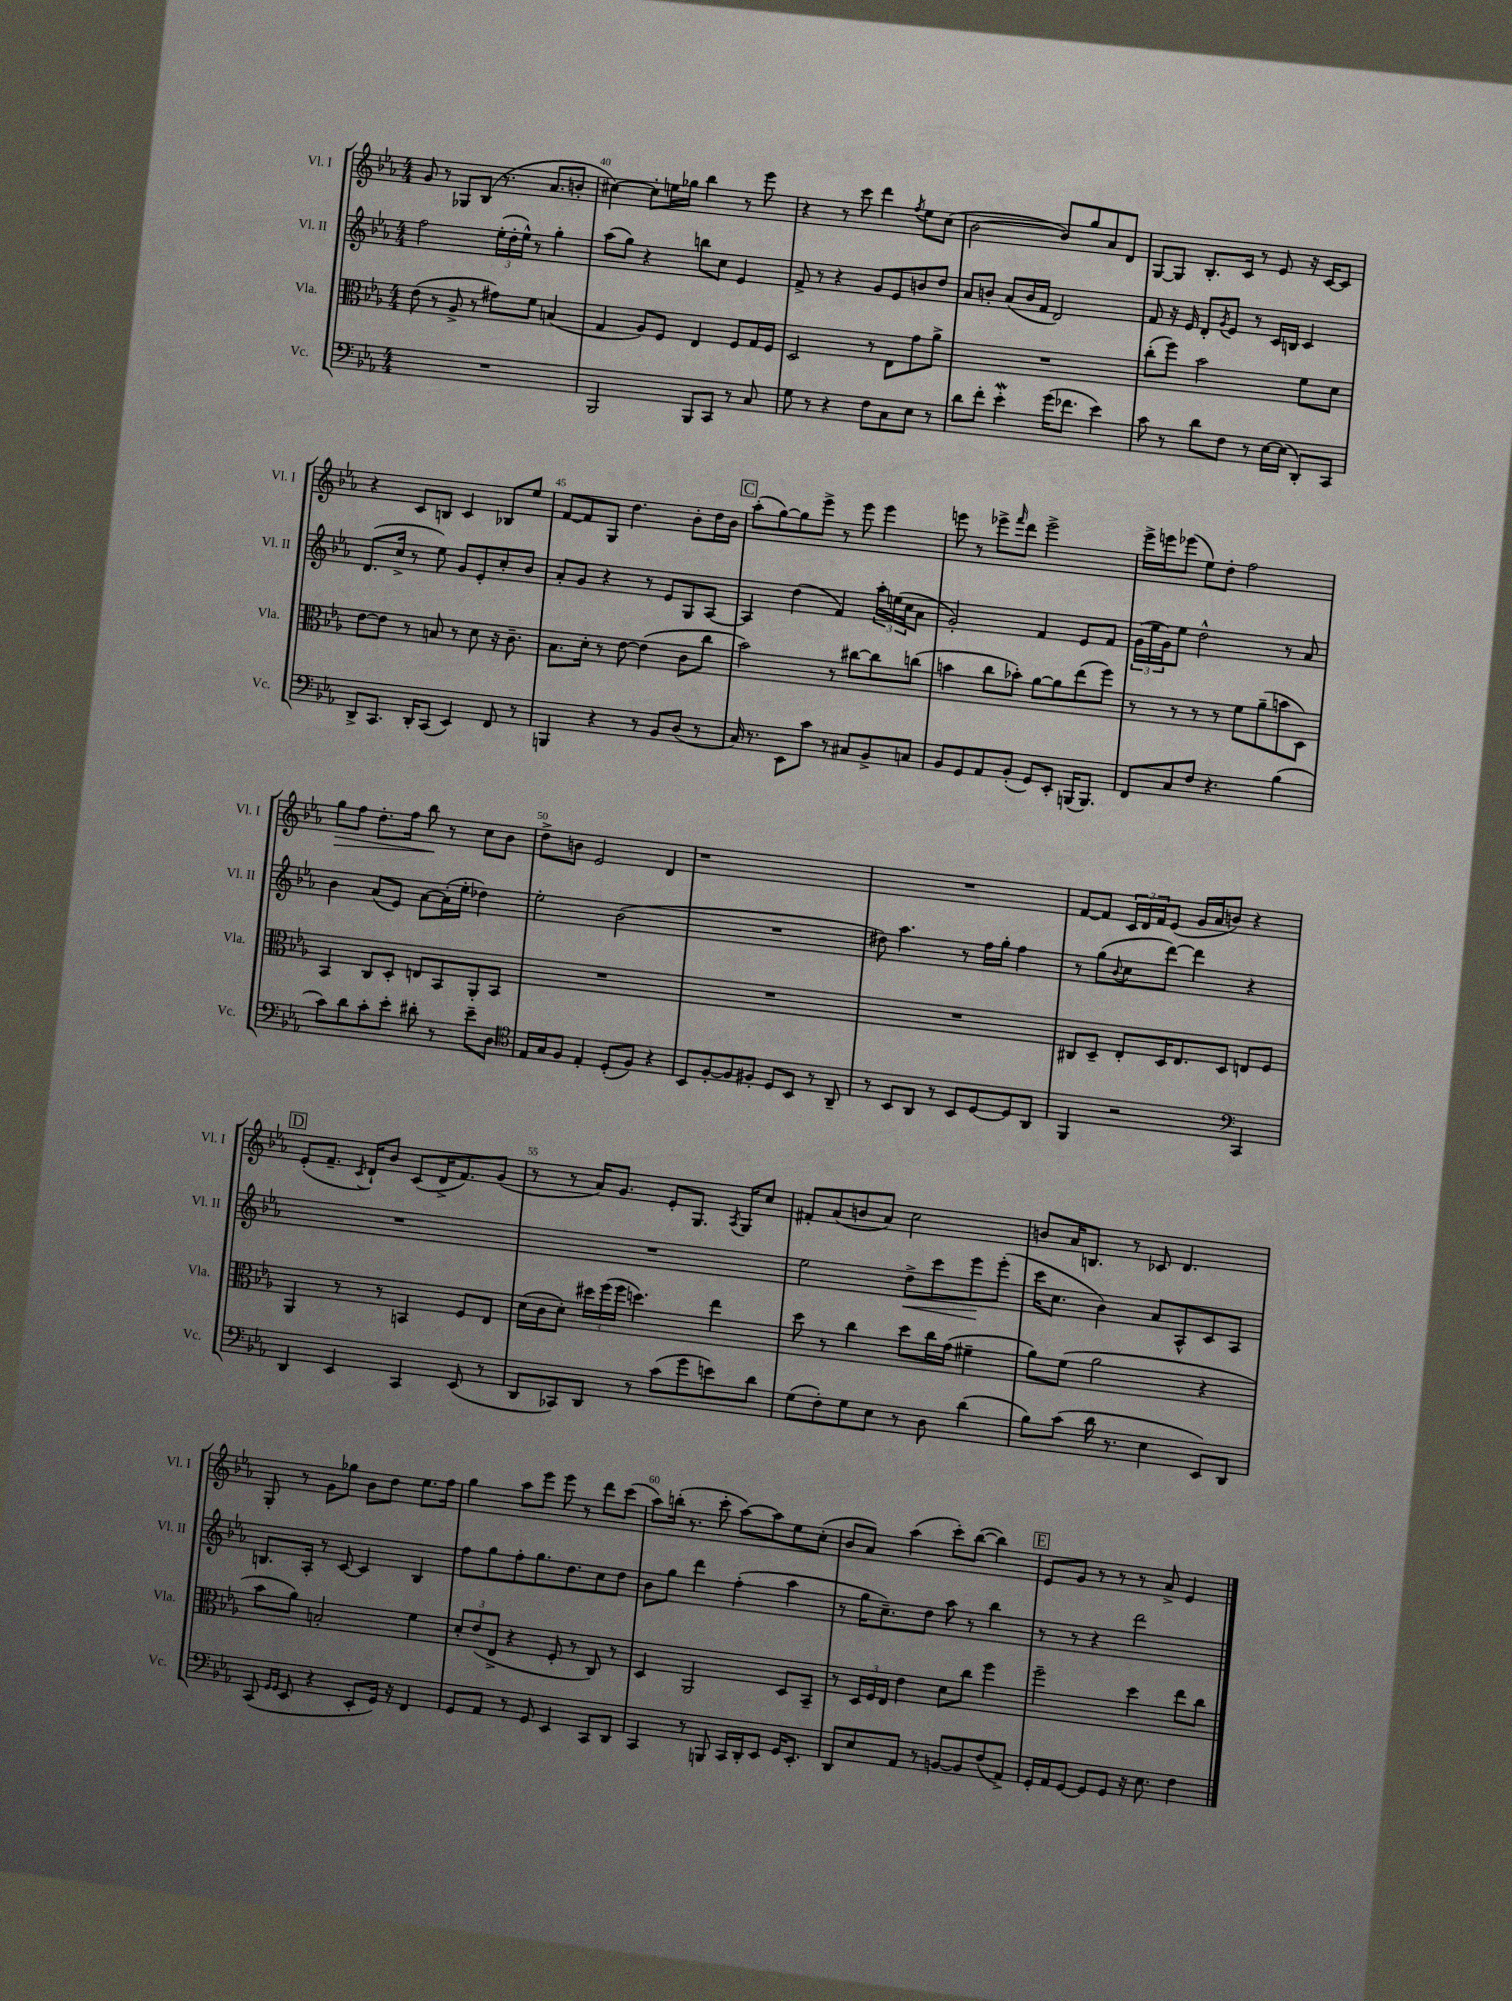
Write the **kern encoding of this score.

**kern	**kern	**kern	**dynam	**kern	**dynam
*part4	*part3	*part2	*part2	*part1	*part1
*staff4	*staff3	*staff2	*staff2	*staff1	*staff1
*I"Vc.	*I"Vla.	*I"Vl. II	*	*I"Vl. I	*
*I'Vc.	*I'Vla.	*I'Vl. II	*	*I'Vl. I	*
*clefF4	*clefC3	*clefG2	*	*clefG2	*
*k[b-e-a-]	*k[b-e-a-]	*k[b-e-a-]	*	*k[b-e-a-]	*
*M4/4	*M4/4	*M4/4	*	*M4/4	*
=39	=39	=39	=39	=39	=39
1r	(8e-\	2ff\	.	8g/	.
.	8r	.	.	8r	.
.	8A-^/	.	.	8G-X/L	.
.	8r	.	.	(8B-/J	.
.	8g#X\L)	(24ee-'\LL	.	8.r	.
.	.	24dd'\	.	.	.
.	.	24ee-^^\JJ)	.	.	.
.	8f\J	8r	.	.	.
.	.	.	.	8.a-/L	.
.	(4Bn/	4gg'\	.	.	.
.	.	.	.	8bn'/J	.
=40	=40	=40	=40	=40	=40
2BBB-/	4G/	(8aa-\L	.	[4cc#X\)	.
.	.	8gg\J)	.	.	.
.	8A-/L)	4r	.	8cc#'\L]	.
.	8F/J	.	.	16een\L	.
.	.	.	.	16gg-X\JJ	.
8BBB-/L	4E-/	8bbn\L	.	4bb-\	.
8CC/J	.	8cc\J	.	.	.
8r	8F/L	4e-/	.	8r	.
8C/	16G/L	.	.	8eee-\	.
.	16F/JJ	.	.	.	.
=41	=41	=41	=41	=41	=41
8G\	2D/	8f^/	.	4r	.
8r	.	8r	.	.	.
4r	.	4r	.	8r	.
.	.	.	.	8ccc\	.
8F\L	8r	8g/L	.	4ddd\	.
8C\	8E-\L	8e-/	.	.	.
.	.	.	.	8qff/	.
8E-\J	8g\	8bn/	.	8ee-\L	.
8r	8a-^\J	8dd/J	.	(8cc\J	.
=42	=42	=42	=42	=42	=42
8d\L	1r	8a-/L	.	[2b-\	.
8f'\J	.	8bn'/J	.	.	.
4e-w'\	.	(8a-/L	.	.	.
.	.	16b/L	.	.	.
.	.	16f/JJ	.	.	.
(16g\KL	.	2d/)	.	8b-/L])	.
8.f-X\J	.	.	.	.	.
.	.	.	.	8gg/	.
4e-\)	.	.	.	8a-/	.
.	.	.	.	8d/J	.
=43	=43	=43	=43	=43	=43
8c\	(8cc'\L	8f/	.	[8G/L	.
8r	8ff\J)	16r	.	8G/J]	.
.	.	16e-/	.	.	.
8d\L	2b-\	8d'/L	.	8.B-'/L	.
.	.	8qg/	.	.	.
8F\J	.	8e-/J	.	.	.
.	.	.	.	16c/Jk	.
8r	.	8r	.	8r	.
[16E-\LL	.	16c/LL	.	8e-/	.
(16E-\JJ]	.	16Bn/JJ	.	.	.
8DD'/L)	8f\L	4c/	.	16r	.
.	.	.	.	[16c/KL	.
8CC/J	8d\J	.	.	8c/J]	.
!!LO:LB:g=z
=44	=44	=44	=44	=44	=44
8DD^/L	[8e-\L	(8.d/L	.	4r	.
8.CC/J	8e-\J]	.	.	.	.
.	.	16cc^/Jk	.	.	.
.	8r	8r	.	8c/L	.
16DD'/KL	.	.	.	.	.
(8CC/J	8Bn/	8ee-\)	.	8Bn/J	.
4EE-/)	8r	8g/L	.	4c/	.
.	8d\	8e-'/	.	.	.
8FF/	16r	8cc'/	.	8B-X/L	.
.	8.c~\	.	.	.	.
8r	.	8b-/J	.	8ee-/J	.
=45	=45	=45	=45	=45	=45
4BBBn/	8.B-\L	8a-'/L	.	[8f/L	.
.	.	8g/J	.	8f/]	.
.	16d'\Jk	.	.	.	.
4r	8r	4r	.	8G/J	.
.	[8e-\	.	.	4.dd\	.
8r	(4e-\]	8r	.	.	.
8BB-/L	.	8e-/L	.	.	.
(8D/J	8c\L	8G/	.	8b-'\L	.
8r	8cc\J	[8A-/J	.	16dd\L	.
.	.	.	.	16b-\JJ	.
!!LO:REH:place=s1:t=C
=46	=46	=46	=46	=46	=46
16C/)	2b-\)	4A-/]	.	(8aa-'\L	.
8.r	.	.	.	.	.
.	.	.	.	[8gg\)	.
8EE-\L	.	(4dd\	.	8gg\]	.
8c\J	.	.	.	8eee-^\J	.
8r	8r	4f/)	.	8r	.
8C#X/L	[8cc#X\L	.	.	8eee-\	.
8BB-^/	8cc#\]	24aa-'\LL	.	4eee-\	.
.	.	(24een\	.	.	.
.	.	24cc\J	.	.	.
8Cn/J	(8ccn\J	8a-\J	.	.	.
=47	=47	=47	=47	=47	=47
8BB-/L	4bn\	2g'/)	.	8eeen\	.
8GG/	.	.	.	8r	.
8AA-/	8cc\L	.	.	8eee-X^\L	.
.	.	.	.	16qqfff/	.
(8BB-'/J	8b-X'\J)	.	.	8ddd\J	.
8GG/L)	[8a-\L	4f/	.	2eee-^\	.
8EE-'/J	8a-\]	.	.	.	.
(16BBBn/KL	(8ee-\	8e-/L	.	.	.
8.BBB/J)	.	.	.	.	.
.	8ff\J)	8f/J	.	.	.
=48	=48	=48	=48	=48	=48
8FF/L	8r	(24g\LL	.	16eee-^\LL	.
.	.	24ee-\	.	.	.
.	.	.	.	16eeen\J	.
.	.	24g\J)	.	.	.
8C/	8r	8ee-\J	.	(8eee-X\J	.
8F/J	8r	2dd^^\	.	8ee-\L)	.
4.r	8r	.	.	8dd'\J	.
.	8f\L	.	.	2ff\	.
.	(8a-~\	.	.	.	.
(4B-\	8bn\	8r	.	.	.
.	8D\J)	8a-/	.	.	.
!!LO:LB:g=z
=49	=49	=49	=49	=49	=49
!	!	!	!	!	!LO:HP:b
8c\L)	4BB-/	4b-\	.	8gg\L	>
8d\	.	.	.	8ff\J	.
8c'\	8C/L	(8a-/L	.	8.dd'\L	.
8e-'\J	8D'/J	8e-/J)	.	.	.
.	.	.	.	16ff\Jk	.
8d#X'\	8En/L	[8a-\L	.	8bb-\	.
8r	8BB-/	(16a-'\L]	.	8r	]
.	.	16ee-'\JJ	.	.	.
8e-~\L	8AA-'/	4dd-X\)	.	8cc\L	.
8D\J	8BB-/J	.	.	8b-\J	.
=50	=50	=50	=50	=50	=50
*clefC4	*	*	*	*	*
16E-/LL	1r	2ee-'\	.	8dd^\L	.
16G/J	.	.	.	.	.
8F/J	.	.	.	8bn\J	.
4E-'/	.	.	.	2e-/	.
(8D'/L	.	(2b-\	.	.	.
8F/J)	.	.	.	.	.
4r	.	.	.	4d/	.
=51	=51	=51	=51	=51	=51
8BB-/L	1r	1r	.	1r	.
[8F'/	.	.	.	.	.
8F/]	.	.	.	.	.
8F#X'/J	.	.	.	.	.
8D/L	.	.	.	.	.
8BB-/J	.	.	.	.	.
8r	.	.	.	.	.
8AA-~/	.	.	.	.	.
=52	=52	=52	=52	=52	=52
8r	1r	8dd#X\)	.	1r	.
8BB-/L	.	4.aa-\	.	.	.
8AA-/J	.	.	.	.	.
8r	.	.	.	.	.
8BB-/L	.	8r	.	.	.
[8D/	.	16ff\LL	.	.	.
.	.	16gg'\JJ	.	.	.
8D/]	.	4ff\	.	.	.
8AA-/J	.	.	.	.	.
=53	=53	=53	=53	=53	=53
4FF/	8C#X/L	8r	.	[8f/L	.
.	8D~/J	(8gg\L	.	8f/J]	.
.	.	8qqb-/	.	.	.
2r	8E-'/L	8cc\	.	24c/LL	.
.	.	.	.	24d/	.
.	.	.	.	24f/J	.
.	16D/K	[8ddd\J)	.	(8e-/J	.
.	8.E-/	.	.	.	.
.	.	4ddd\]	.	16g/LL	.
.	.	.	.	16a-/J	.
.	8D/J	.	.	8bn/J)	.
*clefF4	*	*	*	*	*
4CC/	8En/L	4r	.	4r	.
.	8F/J	.	.	.	.
!!LO:LB:g=z
!!LO:REH:place=s1:t=D
=54	=54	=54	=54	=54	=54
4DD/	4AA-/	1r	.	(8e-'/L	.
.	.	.	.	8.f~/J	.
4EE-/	8r	.	.	.	.
.	.	.	.	8qc/	.
.	.	.	.	16d`/KL)	.
.	8r	.	.	8b-/J	.
4CC/	4BBn/	.	.	(8c/L	.
.	.	.	.	16d^/K	.
.	.	.	.	8.f/)	.
(8EE-/	8F/L	.	.	.	.
8r	8E-/J	.	.	(8g/J	.
=55	=55	=55	=55	=55	=55
8DD/L	(16d\LL	1r	.	8r	.
.	16c\J	.	.	.	.
8CC-X/)	8d'\J)	.	.	8r	.
8DD/J	24dd#X\LL	.	.	16a-/KL)	.
.	(24ff\	.	.	.	.
.	.	.	.	8.g/J	.
.	24ff\JJ	.	.	.	.
8r	4.ddn\)	.	.	.	.
(8c\L	.	.	.	8e-'/L	.
8g\	.	.	.	8.G/J	.
8en\)	4ee-\	.	.	.	.
.	.	.	.	8qA-/	.
.	.	.	.	16G/KL	.
8d\J	.	.	.	8cc/J	.
=56	=56	=56	=56	=56	=56
(8G\L	8dd\	2ee-\	.	8f#X'/L	.
8F'\)	8r	.	.	(8a-/	.
8G\	4cc\	.	.	8bn/	.
8E-\J	.	.	.	8a-/J)	.
!	!	!	!LO:HP:b	!	!
8r	8dd\L	8dd^\L	<	2cc\	.
8D\	16cc\L	8ccc\	.	.	.
.	(16g\JJ	.	.	.	.
(4d\	4f#X~\	8eee-\	.	.	.
.	.	(8eee-'\J	[	.	.
=57	=57	=57	=57	=57	=57
8B-\L)	8a-\L)	16ccc\KL	.	8bn/L	.
.	.	8.cc\J	.	.	.
(8c\J	(8f\J	.	.	16a-/K	.
.	.	.	.	8.Bn/J	.
16d\	2a-\	4b-\)	.	.	.
8.r	.	.	.	.	.
.	.	.	.	8r	.
4E-\	.	8a-/L	.	8c-X/	.
.	.	8A-^^/	.	4.d/	.
8EE-/L)	4r	8c/	.	.	.
8DD/J	.	8A-/J	.	.	.
!!LO:LB:g=z
=58	=58	=58	=58	=58	=58
(8CC/	8b-\L	8.Bn/L	.	8G'/	.
16qqGG/LL	.	.	.	.	.
16qqGG/JJ	.	.	.	.	.
8EE-/	8a-\J)	.	.	8r	.
.	.	16A-'/Jk	.	.	.
4r	2Bn'/	8r	.	8g\L	.
.	.	[8c/	.	8gg-X\J	.
8EE-'/L	.	4c/]	.	8b-\L	.
16GG/Jk)	.	.	.	8dd\J	.
16r	.	.	.	.	.
4FF/	4f\	4B/	.	8.ee-\L	.
.	.	.	.	16ff\Jk	.
=59	=59	=59	=59	=59	=59
8GG/L	12d'/L	8ff\L	.	4gg\	.
.	(12e-/	.	.	.	.
8AA-/J	.	8gg\	.	.	.
.	12E-^/J	.	.	.	.
8r	4r	8ff'\	.	8aa-\L	.
8GG/	.	8.gg\	.	8eee-\J	.
4EE-/	8F'/	.	.	8eee-\	.
.	.	8.dd\	.	.	.
.	8r	.	.	8r	.
8CC/L	8C/)	8cc\	.	8ddd\L	.
8DD/J	8r	8dd\J	.	(8ccc\J	.
=60	=60	=60	=60	=60	=60
4CC/	4D/	8b-\L	.	8aa-\L)	.
.	.	8gg\J	.	(16bbn'\Jk	.
.	.	.	.	8.r	.
8r	2AA-/	4ddd\	.	.	.
8BBBn/	.	.	.	8ccc'\	.
16CC/LL	.	(4ff'\	.	[8aa-\L)	.
16DD'/J	.	.	.	.	.
8EE-/J	.	.	.	8aa-\]	.
16GG/KL	8D/L	4aa-\	.	8ee-\	.
8.EE-'/J	.	.	.	.	.
.	8BB-~/J	.	.	(8cc'\J	.
=61	=61	=61	=61	=61	=61
8DD/L	8r	8r	.	8b-/L	.
8E-/	24D/LL	16gg\KL	.	8a-/J)	.
.	24F/	.	.	.	.
.	.	8.cc~\)	.	.	.
.	24E-/JJ	.	.	.	.
8AA-/J	4e-\	.	.	(4aa-\	.
8r	.	8dd\J	.	.	.
[8BBn/L	8d\L	8aa-\	.	8ccc'\L)	.
8BB/]	8cc\J	8r	.	([8bb-\J	.
(8F/	4ff\	4bb-\	.	4bb-\])	.
8AA-^/J)	.	.	.	.	.
!!LO:REH:place=s1:t=E
=62	=62	=62	=62	=62	=62
16GG'/LL	2ff~\	8r	.	8e-/L	.
16AA-/J	.	.	.	.	.
[8GG/J	.	8r	.	8g/J	.
8GG/L]	.	4r	.	8r	.
8GG/J	.	.	.	8r	.
16r	4dd\	2ddd\	.	8r	.
8.E-\	.	.	.	.	.
.	.	.	.	8a-^/	.
4F\	8ee-\L	.	.	4e-/	.
.	8cc\J	.	.	.	.
==	==	==	==	==	==
*-	*-	*-	*-	*-	*-
